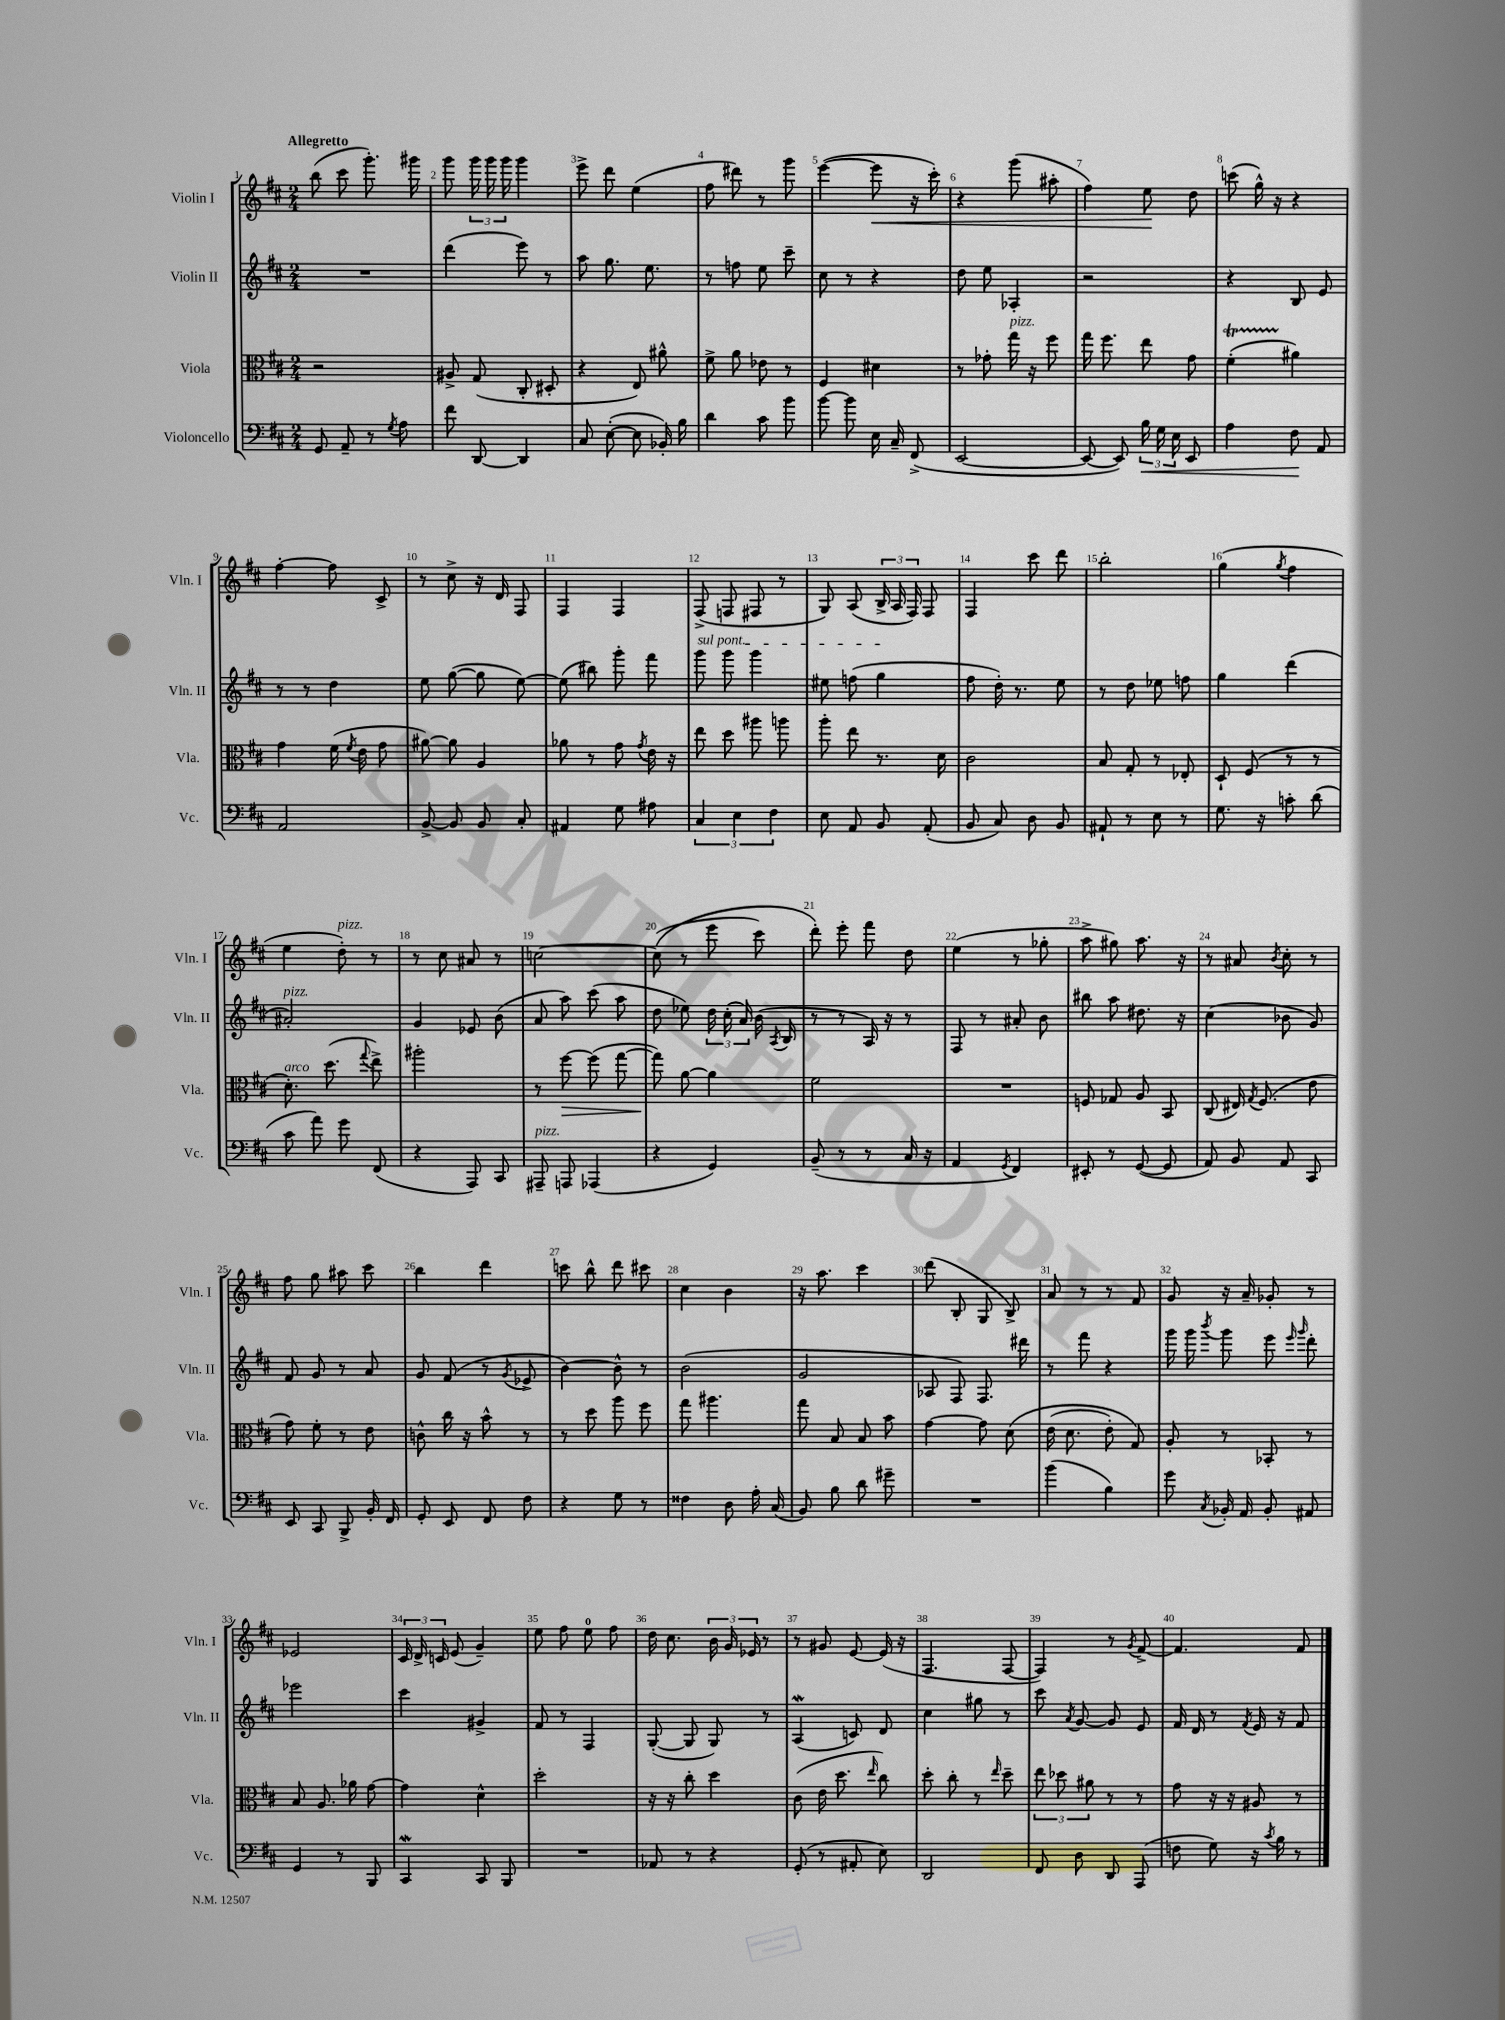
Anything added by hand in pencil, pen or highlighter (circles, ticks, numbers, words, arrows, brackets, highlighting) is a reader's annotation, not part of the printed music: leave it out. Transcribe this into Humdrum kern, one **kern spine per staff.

**kern	**kern	**kern	**kern
*staff4	*staff3	*staff2	*staff1
*clefF4	*clefC3	*clefG2	*clefG2
*k[f#c#]	*k[f#c#]	*k[f#c#]	*k[f#c#]
*M2/4	*M2/4	*M2/4	*M2/4
8GG/	2r	2r	(8bb\
8AA~/	.	.	8ccc#\
8r	.	.	8.ggg'\)
8qG/	.	.	.
8A\	.	.	.
.	.	.	16ggg#\
=	=	=	=
8f#\	8A#^/	(4ddd\	8ggg\
[8DD/	(8G/	.	24ggg\
.	.	.	24ggg\
.	.	.	24ggg\
4DD/]	8C#'/	8eee\)	4ggg\
.	8D#'/	8r	.
=	=	=	=
8C#/	4r	8aa\	8eee^\
([8E'\	.	8.gg\	8ddd\
8E\]	8E/)	.	(4ee\
.	.	8.ee\	.
16BB-'/)	8a#^^\	.	.
16B\	.	.	.
=	=	=	=
4d\	8f#^\	8r	8ff#\
.	8a\	8ff\	8ddd#\)
8c#\	8e-\	8ee\	8r
8b\	8r	8ccc#~\	8ggg\
=	=	=	=
[8b\	4F#/	8cc#\	([4eee\
8b\]	.	8r	.
16E\	4d#\	4r	8eee\]
16C#~/	.	.	.
(8FF#^/	.	.	16r
.	.	.	16ccc#'\)
=	=	=	=
[2EE/	8r	8dd\	4r
.	8g-'\	8ee\	.
.	16gg\	4A-'/	(8ggg\
.	16r	.	.
.	8ff#\	.	8aa#'\
=	=	=	=
8EE/_	16gg\	2r	4ff#\)
.	8.ff#\	.	.
8EE/])	.	.	.
24B\	8ee\	.	8ee\
24G\	.	.	.
24E\	.	.	.
8EE/	8g\	.	8dd\
=	=	=	=
4A\	(4f#'\	4r	(8ccc\
.	.	.	16gg^^\)
.	.	.	16r
8F#\	4a#\)	8B/	4r
8AA/	.	8e/	.
=	=	=	=
2AA/	4g\	8r	[4ff#'\
.	.	8r	.
.	(16f#\	4dd\	8ff#\]
.	8qf#/	.	.
.	16e\	.	.
.	8g\	.	8c#^/
=	=	=	=
[8BB^/	[8a#\)	8ee\	8r
8BB/]	8a#\]	([8gg\	8cc#^\
8BB/	4A/	8gg\]	16r
.	.	.	16d/
8C#'/	.	[8ee\)	8F#/
=	=	=	=
4AA#/	8a-\	(8ee\]	4F#/
.	8r	8bb#\)	.
8G\	8g\	8ggg'\	4F#/
.	8qg/	.	.
8A#\	16e\	8fff#\	.
.	16r	.	.
=	=	=	=
6C#/	8ee\	8ggg\	(8F#^/
.	8dd\	8ggg\	8F/
6E\	.	.	.
.	8aa#\	4ggg\	8F#/
6F#\	.	.	.
.	8aa\	.	8r
=	=	=	=
8E\	8aa'\	8ee#\	8G/)
8AA/	8ee\	(8ff\	(8A/
8BB/	8.r	4gg\	24B^/
.	.	.	24A/
.	.	.	24F#/)
(8AA'/	.	.	8F#/
.	16d\	.	.
=	=	=	=
8BB/	2c#\	8ff#\	4F#/
8C#/)	.	16dd'\)	.
.	.	8.r	.
8D\	.	.	8ccc#\
8BB/	.	8ee\	8ddd\
=	=	=	=
8AA#`/	8B/	8r	2bb'\
8r	8G'/	8dd\	.
8E\	8r	8ee-\	.
8r	8E-'/	8ff\	.
=	=	=	=
8.G\	8D`/	4gg\	(4gg\
.	(8F#/	.	.
16r	.	.	.
.	.	.	8qgg/
8c'\	8r	(4ddd\	4ff#\
(8d\	8r	.	.
=	=	=	=
8c#\	8.d'\)	2a#'/)	4ee\
8a\)	.	.	.
.	(8.dd\	.	.
8g\	.	.	8dd'\)
.	8qqgg/	.	.
(8FF#/	8ee^\)	.	8r
=	=	=	=
4r	2aa#'\	4g/	8r
.	.	.	8cc#\
8AAA/)	.	8e-/	8a#/
8CC#/	.	(8b\	8r
=	=	=	=
8AAA#~/	8r	8a/	[2cc\
8AAA/	[8ff#\	8aa\)	.
(4AAA-/	(8ff#\]	(8ccc#\	.
.	[8gg\	8aa\	.
=	=	=	=
4r	8gg\])	8dd\	&((8cc\]
.	[8a\	8ee-\)	8r
4GG/)	4a\]	24dd\	8eee\
.	.	(24cc#'\	.
.	.	24a/)	.
.	.	(16b\	8ccc#\)
.	.	8qA/	.
.	.	16B/	.
=	=	=	=
(8BB~/	2f#\	8r	8ddd'\&)
8r	.	8r	8eee'\
8r	.	16A/)	8fff#\
.	.	16r	.
16C#/	.	8r	8dd\
16r	.	.	.
=	=	=	=
4AA/	2r	8F#/	(4ee\
.	.	8r	.
8qGG/	.	.	.
4FF#/)	.	8a#'/	8r
.	.	8b\	8gg-'\
=	=	=	=
8EE#'/	8F/	8bb#\	8aa^\
8r	8G-/	8aa\	8gg#\)
([8GG/	8A/	8.dd#\	8.aa\
8GG/]	8BB/	.	.
.	.	16r	16r
=	=	=	=
8AA/)	(8C#/	(4cc#\	8r
8BB/	16E#/)	.	8a#/
.	8qG/	.	.
.	(8.F#/	.	.
.	.	.	8qb/
8AA/	.	8b-\	8cc#'\
8CC#/	8e\	8g/)	8r
=	=	=	=
8EE/	8g\)	8f#/	8ff#\
8CC#/	8f#'\	8g/	8gg\
8BBB^/	8r	8r	8aa#\
16BB'/	8e\	8a/	8ccc#\
16FF#/	.	.	.
=	=	=	=
8GG'/	8c^^\	8g/	4bb\
8EE/	16cc#\	(8f#/	.
.	16r	.	.
8FF#/	8b^^\	8r	4ddd\
.	.	8qg/	.
8F#\	8r	8e-^/	.
=	=	=	=
4r	8r	[4b\)	8ccc\
.	8dd\	.	8bb^^\
8G\	8aa\	8b^^\]	8ddd\
8r	8ff#\	8r	8ccc#\
=	=	=	=
4F##\	8gg\	(2b\	4cc#\
.	4.aa#\	.	.
8D\	.	.	4b\
16A'\	.	.	.
(16C#/	.	.	.
=	=	=	=
8BB/)	8gg\	2g/	16r
.	.	.	8.aa\
8B\	8B/	.	.
8d\	8B/	.	4ccc#\
8g#~\	8b\	.	.
=	=	=	=
2r	[4g\	8A-/	(8ddd\
.	.	8F#/)	8B'/
.	8g\]	8.F#/	8G/
.	&(8d\	.	8B^/)
.	.	16ddd#\	.
=	=	=	=
(4b\	(16e\	8r	8a/
.	8.d\	.	.
.	.	8fff#\	8r
4B\)	8e'\)	4r	8r
.	8G/&)	.	8f#/
=	=	=	=
8g\	8A'/	16ggg\	8g/
.	.	16ggg\	.
8qC#/	.	8qbbb/	.
16BB-'/	8r	8ggg\	16r
16AA/	.	.	16a~/
8BB-'/	8BB-'/	8eee\	8g-'/
.	.	16qqeee/	.
.	.	16qqggg/	.
8AA#/	8r	8ddd'\	8r
=	=	=	=
4GG/	8B/	2eee-\	2e-/
.	8.A/	.	.
8r	.	.	.
.	16a-\	.	.
8BBB/	[8g\	.	.
=	=	=	=
4CC#/	4g\]	4ccc#\	24c#/
.	.	.	24d^/
.	.	.	24c/
.	.	.	(8e/
8CC#/	4d^^\	4g#^/	4g~/)
8BBB/	.	.	.
=	=	=	=
2r	2dd'\	8f#/	8ee\
.	.	8r	8ff#\
.	.	4F#/	8ee\
.	.	.	8ff#\
=	=	=	=
8AA-/	16r	([8G'/	16dd\
.	16r	.	8.cc#\
8r	8cc#'\	8G/]	.
4r	4dd\	8G/)	24b\
.	.	.	24g/
.	.	.	24e-/
.	.	8r	8r
=	=	=	=
(8GG'/	(8c#\	(4A/	8r
8r	16e\	.	8g#/
.	8.dd\	.	.
8AA#'/	.	8c/)	[8e/
.	16qqee/	.	.
8E\)	8cc#\)	8d/	(16e/]
.	.	.	16r
=	=	=	=
2DD/	8dd'\	4cc#\	4.F#/
.	8cc#'\	.	.
.	8r	8gg#\	.
.	16qqee/	.	.
.	8dd~\	8r	[8F#/
=	=	=	=
8FF#/	12ee\	8ccc#\	4F#/])
.	12dd-\	.	.
.	.	8qa/	.
8D\	.	[8g/	.
.	12a#\	.	.
8DD/	8r	8g/]	8r
.	.	.	8qg/
(8AAA/	8r	8e/	[8f#^/
=	=	=	=
8F\	8g\	16f#/	4.f#/]
.	.	16d/	.
8G\)	16r	8r	.
.	16r	.	.
.	.	8qf#/	.
16r	8A#/	16e/	.
8qc#/	.	.	.
16B\	.	16r	.
8r	8r	8f#/	8f#/
==	==	==	==
*-	*-	*-	*-
